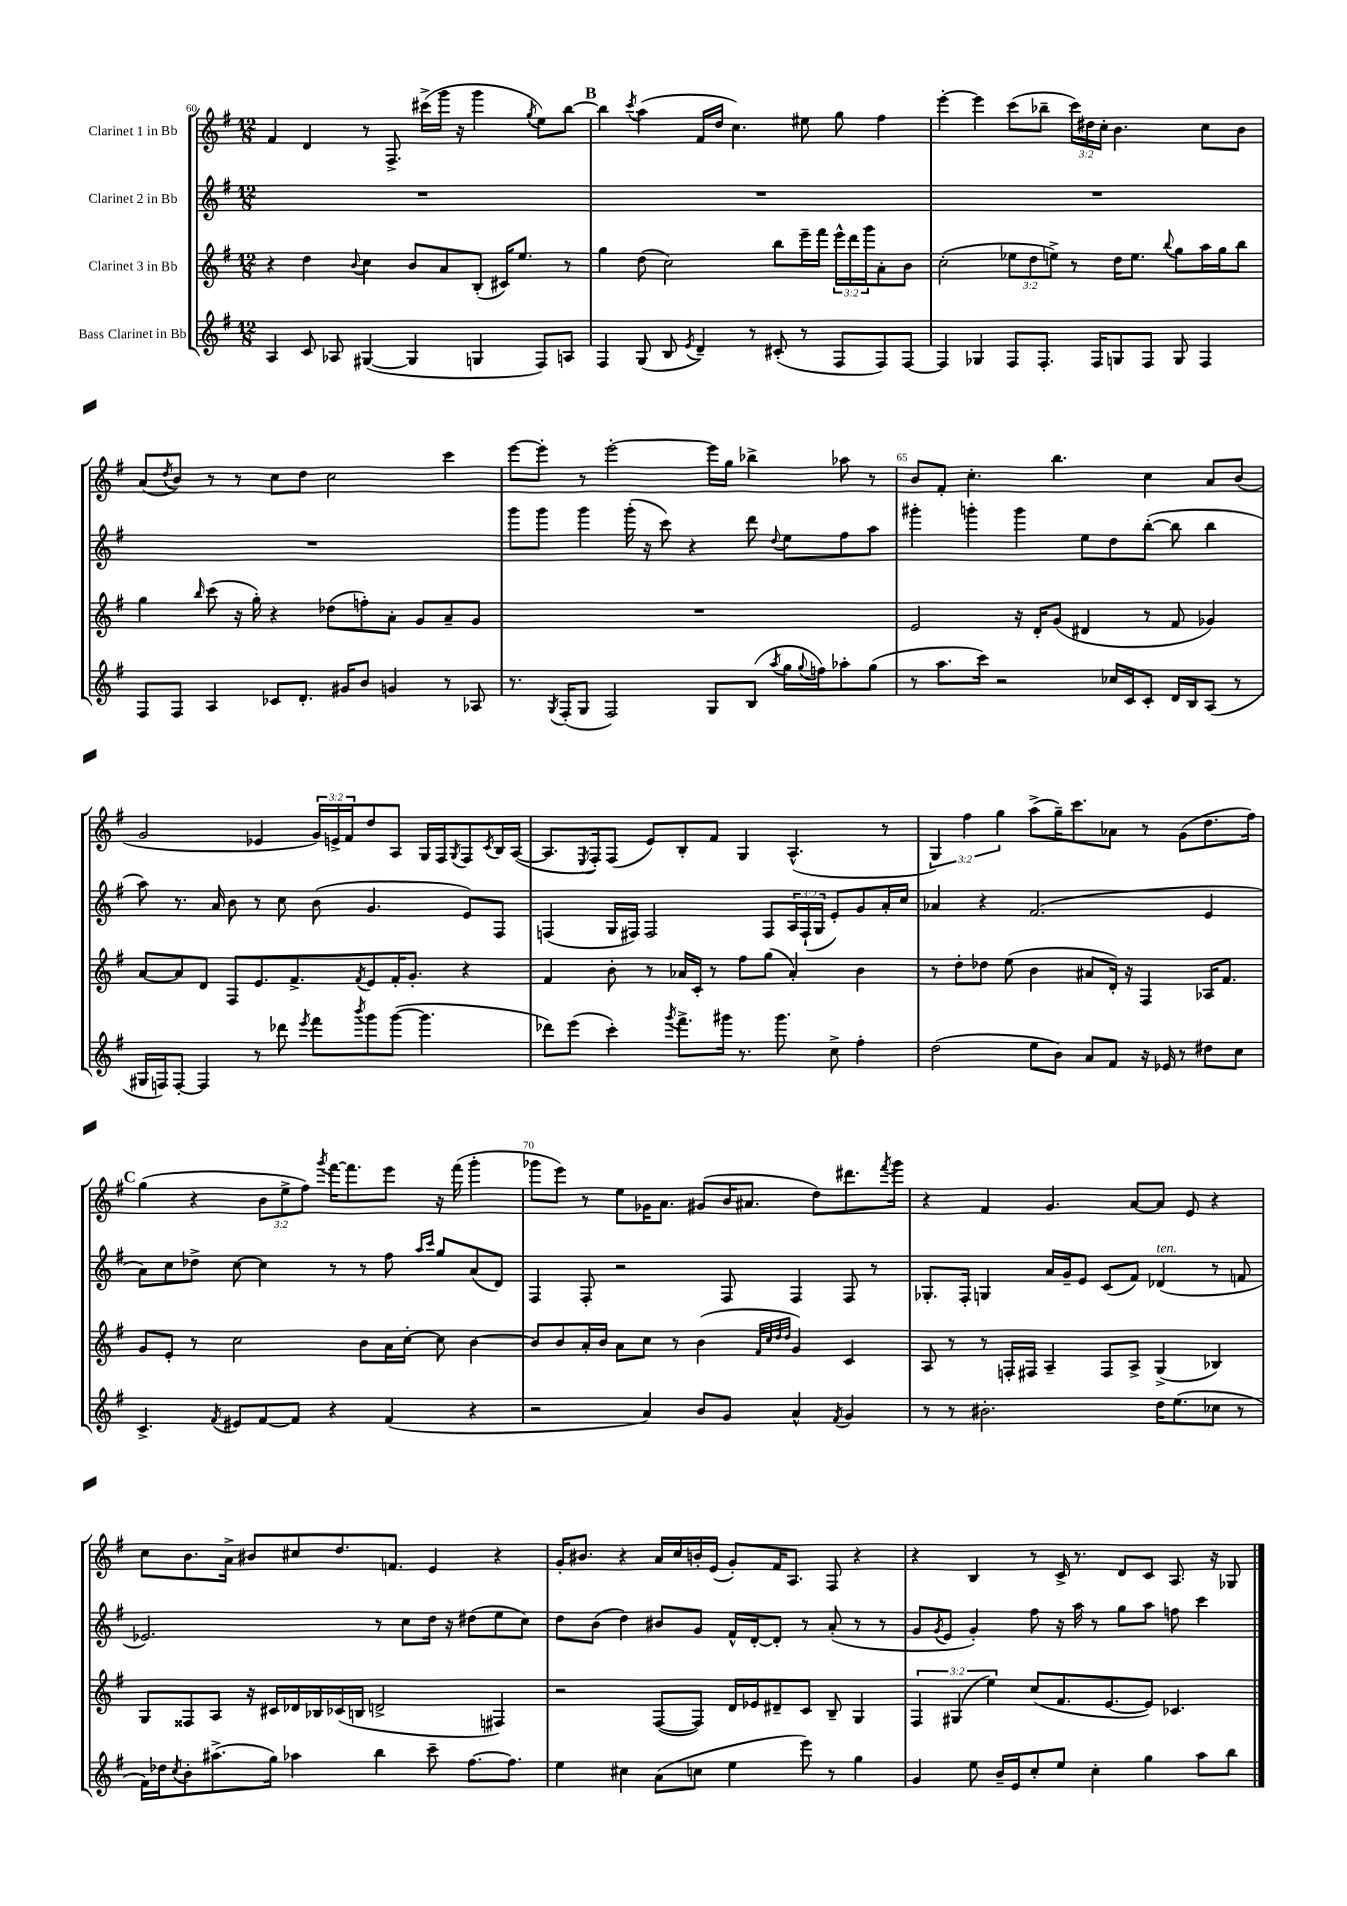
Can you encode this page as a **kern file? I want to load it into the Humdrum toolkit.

**kern	**kern	**kern	**kern
*staff4	*staff3	*staff2	*staff1
*clefG2	*clefG2	*clefG2	*clefG2
*k[f#]	*k[f#]	*k[f#]	*k[f#]
*M12/8	*M12/8	*M12/8	*M12/8
4A	4r	1.r	4f#
8c	4dd	.	4d
8A-	.	.	.
.	8qqb	.	.
([4G#	4cc	.	8r
.	.	.	8.F#^
4G#]	8b	.	.
.	.	.	(16ccc#^
.	8a	.	16ggg
.	.	.	16r
4G	(8B'	.	4ggg
.	16c#)	.	.
.	8.ee	.	.
.	.	.	8qgg
8F#)	.	.	8ee)
8A	8r	.	[8bb
=	=	=	=
4F#	4gg	1.r	4bb]
.	.	.	8qccc
(8G	(8dd	.	(4aa
8B	2cc)	.	.
8qe	.	.	.
4d~)	.	.	16f#
.	.	.	16dd
.	.	.	4.cc)
8r	.	.	.
(8c#'	8bb	.	.
8r	16eee~	.	8ee#
.	16fff#	.	.
8F#	24eee^^	.	8gg
.	24ddd	.	.
.	24ggg	.	.
8F#)	8a'	.	4ff#
[8F#	8b	.	.
=	=	=	=
4F#]	(2cc'	1.r	[4eee'
4G-	.	.	4eee]
8F#	12ee-	.	(8ccc
.	12dd	.	.
8.F#'	.	.	8bb-~
.	12ee^)	.	.
.	8r	.	24ccc)
.	.	.	24dd#
16F#	.	.	.
.	.	.	24cc'
8G	16dd	.	4.b
.	8.ee	.	.
8F#	.	.	.
.	8qqbb	.	.
8G	8gg	.	.
4F#	16aa	.	8cc
.	16gg	.	.
.	8bb	.	8b
=	=	=	=
8F#	4gg	1.r	(8a
.	.	.	8qdd
8F#	.	.	8b)
.	16qqbb	.	.
4A	(8ccc	.	8r
.	16r	.	8r
.	16gg')	.	.
8c-	4r	.	8cc
8.d'	.	.	8dd
.	(8dd-	.	2cc
16g#	.	.	.
8b	8ff')	.	.
4g	8a'	.	.
.	8g	.	.
8r	8a~	.	4ccc
8A-	8g	.	.
=	=	=	=
8.r	1.r	8ggg	[8eee
.	.	8ggg	8eee']
8qG	.	.	.
(16F#'	.	.	.
8G	.	4ggg	8r
2F#)	.	.	[2eee'
.	.	(16ggg'	.
.	.	16r	.
.	.	8ccc)	.
.	.	4r	.
8G	.	.	16eee]
.	.	.	16gg
(8B	.	8ddd	4bb-^
8qaa	.	8qqdd	.
16gg	.	8ee	.
8qqgg	.	.	.
16ff)	.	.	.
8aa-'	.	8ff#	8aa-
(8gg	.	8aa	8r
=	=	=	=
8r	2e	4ggg#'	8b
8.aa	.	.	8f#'
.	.	4ggg'	4.cc'
16ccc)	.	.	.
2r	.	.	.
.	16r	4ggg	.
.	16d'	.	.
.	(8g	.	4.bb
.	4d#	8ee	.
16cc-	.	8dd	.
16c	.	.	.
8c'	8r	([8bb'	4cc
16d	8f#	8bb]	.
16B	.	.	.
(8A	4g-)	4bb	8a
8r	.	.	(8b
=	=	=	=
16G#	[8a	8aa)	2g
16F)	.	.	.
[8F'	8a]	8.r	.
4F]	8d	.	.
.	.	16a	.
.	8F#	8b	.
8r	8.e	8r	4e-
8ddd-	.	8cc	.
.	8.f#^	.	.
8qeee	.	.	.
8fff#	.	(8b	24g)
.	.	.	24e^
.	.	.	24f#
8qbbb	8qf#	.	.
8ggg	8e	4.g	8dd
([8ggg	16f#'	.	8A
.	8.g'	.	.
4.ggg]	.	.	16G
.	.	.	16F#
.	.	.	8qG
.	4r	8e)	8F#
.	.	.	8qc
.	.	8F#	16B
.	.	.	([16A
=	=	=	=
8ddd-)	4f#	(4F	8.A]
(8eee	.	.	.
.	.	.	8qE
.	.	.	16F#')
4ccc')	8b'	16G	(8F#
.	.	16F#)	.
.	8r	2F#	8e)
8qggg	.	.	.
8.fff#^	16a-	.	8B'
.	16c'	.	.
.	8r	.	8f#
16ggg#	.	.	.
8.r	8ff#	.	4G
.	(8gg	8F#	.
8.ggg#	.	.	.
.	4a-')	24A	(4.A^^
.	.	(24F#`	.
.	.	24G	.
8cc^	.	8e')	.
4ff#'	4b	8g	.
.	.	16a'	8r
.	.	16cc	.
=	=	=	=
(2dd	8r	4a-	6G)
.	8dd'	.	.
.	.	.	6ff#
.	8dd-	4r	.
.	.	.	6gg
.	(8ee	.	.
8ee	4b	(2.f#	(8aa^
8b)	.	.	16gg~)
.	.	.	8.ccc
8a	8a#	.	.
8f#	16d')	.	8a-
.	16r	.	.
16r	4F#	.	8r
16e-	.	.	.
8r	.	.	(8g
8dd#	16A-	4e	8.dd
.	8.f#	.	.
8cc	.	.	.
.	.	.	16ff#)
=	=	=	=
4.c^	8g	8a)	(4gg
.	8e'	8cc	.
.	8r	8dd-^	4r
8qf#	.	.	.
8e#	2cc	[8cc	.
[8f#	.	4cc]	12b
.	.	.	12ee^
8f#]	.	.	.
.	.	.	12ff#)
.	.	.	8qggg
4r	.	8r	[16fff#
.	.	.	8.fff#]
.	8b	8r	.
(4f#	16a	8ff#	8eee
.	[16cc'	.	.
.	.	16qqaa	.
.	.	16qqccc	.
.	8cc]	8gg	16r
.	.	.	(16fff#
4r	[4b	(8a	4ggg'
.	.	8d)	.
=	=	=	=
2r	8b]	4F#	8ggg-
.	8b	.	8eee)
.	16a'	8F#'	8r
.	16b	.	.
.	8a	2r	8ee
4a)	8cc	.	16g-
.	.	.	8.a
.	8r	.	.
8b	(4b	.	(8g#
8g	.	8F#	16b
.	.	.	8.a#
.	32qqf#	.	.
.	32qqcc	.	.
.	32qqdd	.	.
.	32qqdd	.	.
4a^^	4g)	4F#	.
.	.	.	8dd)
8qf#	.	.	.
4g	4c	8F#	8.ddd#
.	.	8r	.
.	.	.	8qfff#
.	.	.	16ggg-
=	=	=	=
8r	8A	8.G-'	4r
8r	8r	.	.
.	.	16F#'	.
2.b#'	8r	4G	4f#
.	16F'	.	.
.	16F#	.	.
.	4A~	16a	4.g
.	.	16g~	.
.	.	8e	.
.	8F#	(8c	.
.	8A^	8f#)	[8a
16dd	(4G^	(4d-	8a]
(8.ee	.	.	.
.	.	.	8e
8cc-	4B-)	8r	4r
8r	.	8f	.
=	=	=	=
16f#)	8G	2.e-)	8cc
16dd-	.	.	.
8qcc	.	.	.
8b'	8F##	.	8.b
(8.aa#^	8A	.	.
.	.	.	16a^
.	16r	.	8b#
16gg)	16c#	.	.
4aa-	16d-	.	8cc#
.	16B-	.	.
.	(16c-	.	8.dd
.	16B	.	.
4bb	2d^	8r	.
.	.	.	8.f
.	.	8cc	.
8ccc~	.	16dd	4e
.	.	16r	.
[8.ff#	.	(8dd#	.
.	4F#)	8ee	4r
8.ff#]	.	.	.
.	.	8cc)	.
=	=	=	=
4ee	2r	8dd	16g'
.	.	.	8.b#
.	.	(8b	.
4cc#	.	4dd)	4r
(8a	([8F#	8b#	16a
.	.	.	16cc
8cc	8F#])	8g	16b'
.	.	.	(16e
4ee	16d	16f#^^	8g')
.	16e-	[16d'	.
.	8d#~	8d']	16f#
.	.	.	8.A
8eee)	8c	8r	.
8r	8B~	(8a'	8F#
4gg	4G	8r	4r
.	.	8r	.
=	=	=	=
4g	6F#	8g	4r
.	.	8qg	.
.	.	8e	.
.	(6G#	.	.
8ee	.	4g')	4B
.	6ee)	.	.
16b~	.	.	.
16e	.	.	.
8cc'	(8cc	8ff#	8r
8ee	8.f#	16r	16c^
.	.	16aa	8.r
4cc'	.	8r	.
.	[8.e	.	.
.	.	8gg	8d
4gg	8e])	8aa	8c
.	4.c-	8ff	8.A
8aa	.	4ccc	.
.	.	.	16r
8bb	.	.	8G-
==	==	==	==
*-	*-	*-	*-
